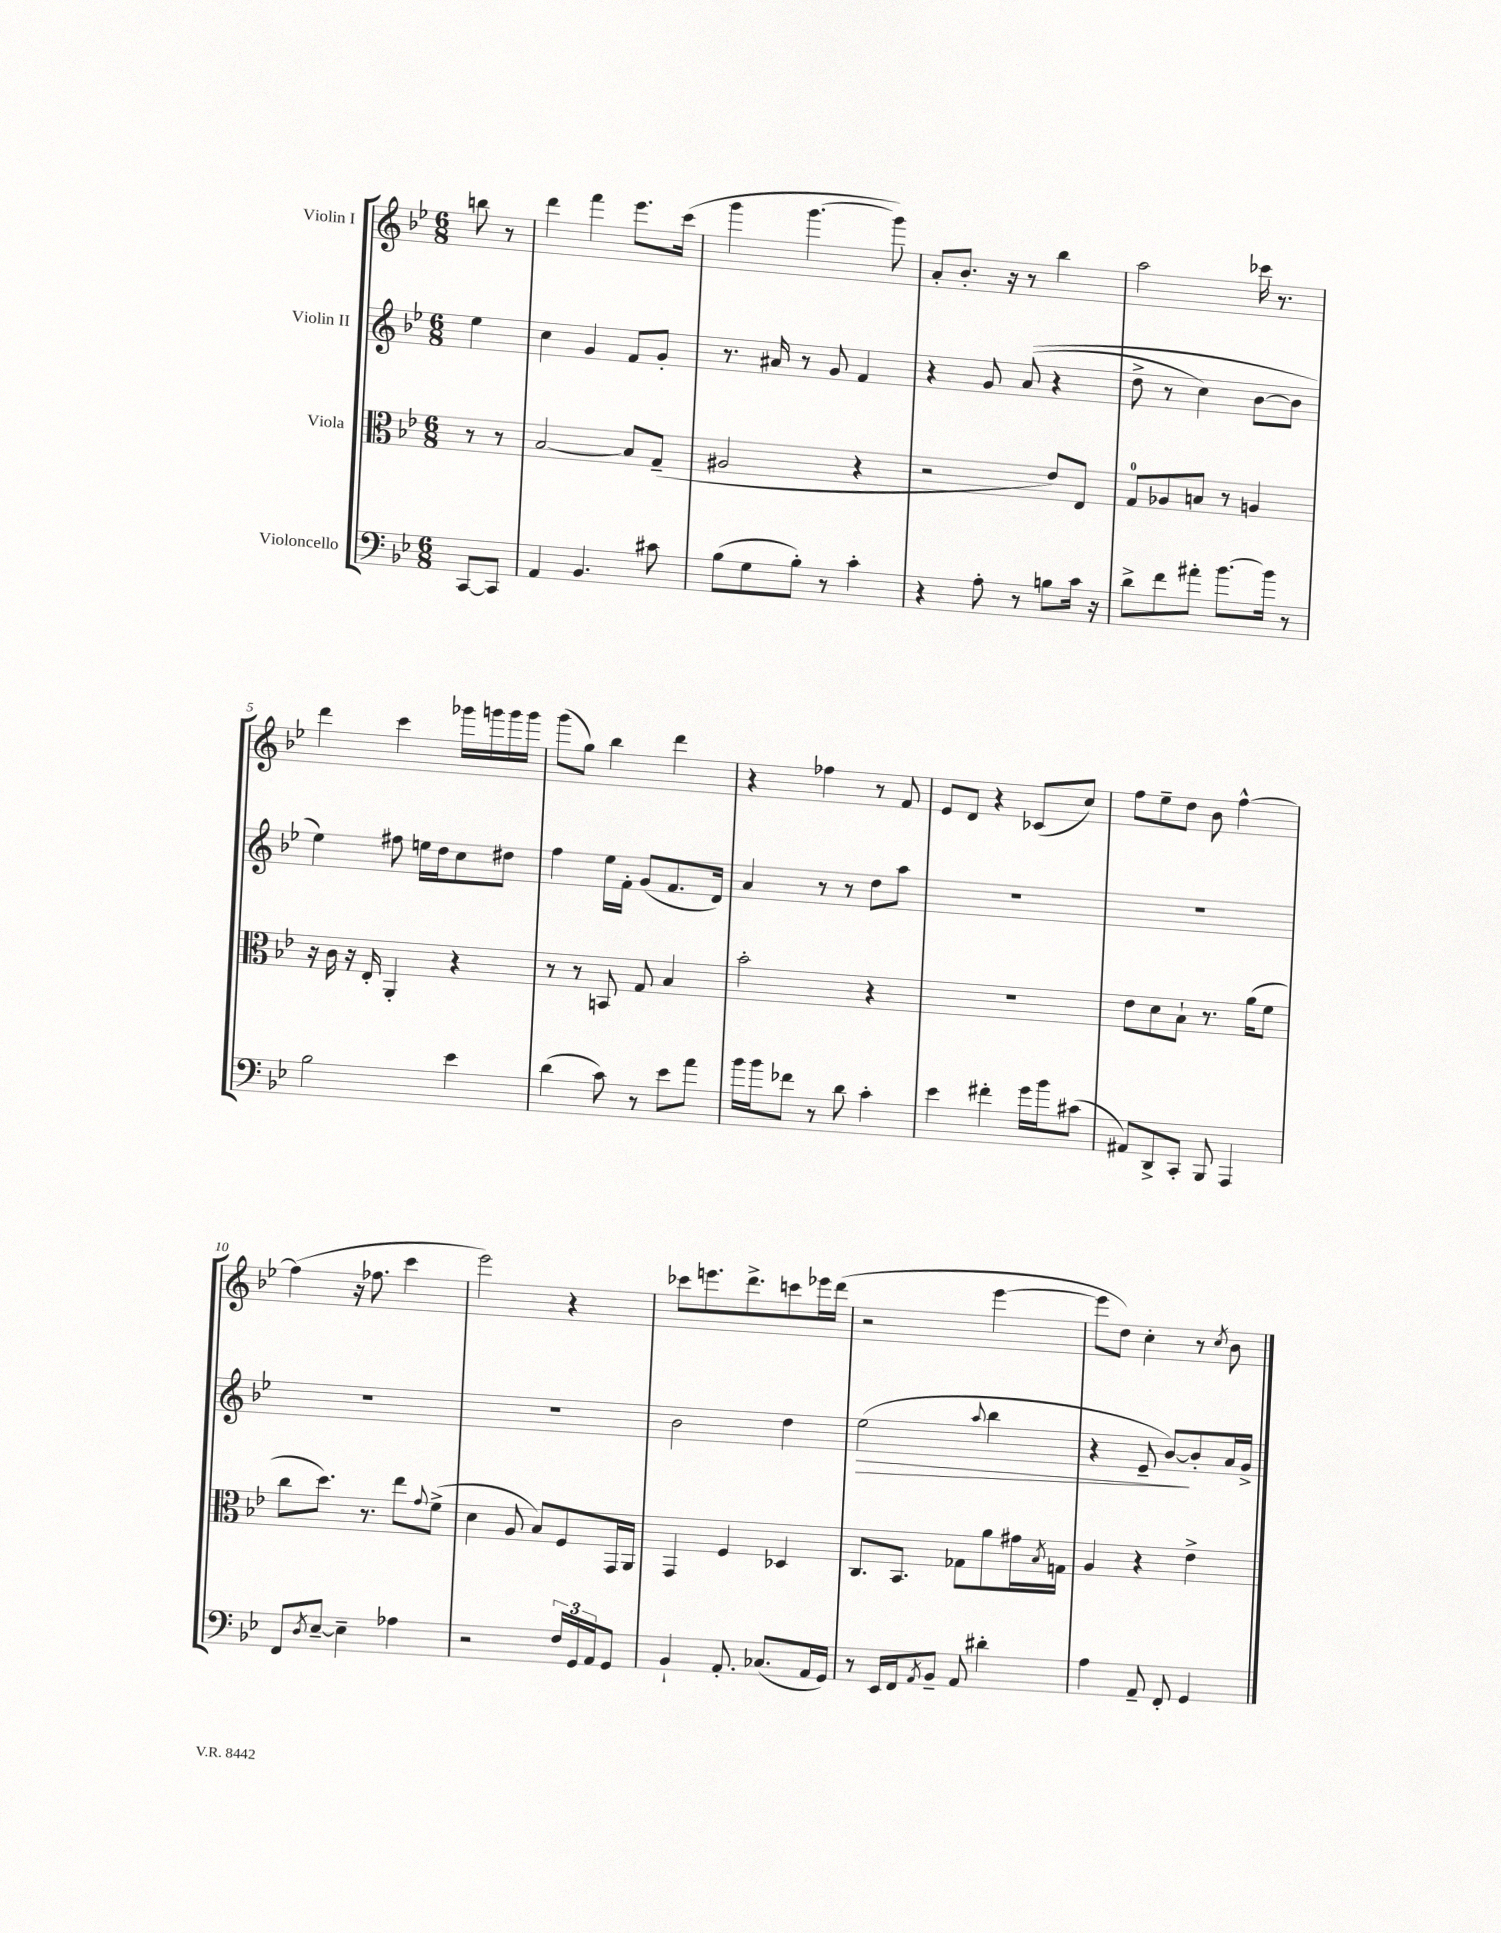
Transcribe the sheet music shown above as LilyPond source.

<<
\new StaffGroup <<
\new Staff = "s0" \with { instrumentName = "Violin I" } {
    \clef treble \key bes \major \numericTimeSignature \time 6/8 \partial 4
    b''8 r8 |
    d'''4 f'''4 ees'''8. c'''16( |
    g'''4 g'''4.~ g'''8) |
    a'8-. bes'8.-. r16 r8 bes''4 |
    a''2 ces'''16 r8. |
    d'''4 c'''4 ges'''16 g'''16 g'''16 g'''16 |
    g'''8( g''8) bes''4 d'''4 |
    r4 fes''4 r8 f'8 |
    ees'8 d'8 r4 ces'8( c''8) |
    f''8 ees''8-- d''8 bes'8 f''4~-^ |
    f''4( r16 fes''8. c'''4 |
    ees'''2) r4 |
    ces'''8 e'''8. d'''8.-> c'''8 ees'''16 d'''16( |
    r2 ees'''4~ |
    ees'''8 d''8) c''4-. r8 \acciaccatura { c''8 } bes'8 \bar "|." |
}
\new Staff = "s1" \with { instrumentName = "Violin II" } {
    \clef treble \key bes \major \numericTimeSignature \time 6/8 \partial 4
    ees''4 |
    c''4 g'4 f'8 g'8-. |
    r8. ais'16 r8 g'8 f'4 |
    r4 g'8 a'8(\( r4 |
    d''8-> r8 c''4) bes'8~ bes'8 |
    ees''4\) fis''8 e''16 d''16 c''8 dis''8 |
    f''4 ees''16 f'16-. g'8( f'8. d'16) |
    a'4 r8 r8 d''8 a''8 |
    R2. |
    R2. |
    R2. |
    R2. |
    bes'2 d''4 |
    ees''2\>( \appoggiatura { a''8 } bes''4 |
    r4 ees'8-- bes'8~\!) bes'8-. a'16 g'16-> \bar "|." |
}
\new Staff = "s2" \with { instrumentName = "Viola" } {
    \clef alto \key bes \major \numericTimeSignature \time 6/8 \partial 4
    r8 r8 |
    bes2~ bes8 g8--( |
    ais2 r4 |
    r2 ees'8) ees8 |
    g8-0 aes8 b8 r8 a4 |
    r16 c'16 r16 ees16-. a,4-. r4 |
    r8 r8 b,8 g8 bes4 |
    bes'2-. r4 |
    R2. |
    ees'8 d'8 bes8-! r8. a'16( f'8 |
    c''8 d''8.) r8. ees''8 \appoggiatura { g'8 } f'8->( |
    d'4 a8 bes8) f8 g,16 a,16 |
    g,4 f4 des4 |
    c8. bes,8. ges8 a'8 gis'16 \acciaccatura { bes8 } g16 |
    a4 r4 ees'4-> \bar "|." |
}
\new Staff = "s3" \with { instrumentName = "Violoncello" } {
    \clef bass \key bes \major \numericTimeSignature \time 6/8 \partial 4
    c,8~ c,8 |
    a,4 bes,4. cis'8 |
    bes8( g8 bes8-.) r8 c'4-. |
    r4 a8-. r8 b8 c'16 r16 |
    d'8-> f'8 ais'8-. bes'8.~ bes'16 r8 |
    bes2 ees'4 |
    d'4( c'8) r8 ees'8 a'8 |
    bes'16 bes'16 fes'8 r8 d'8 c'4-. |
    ees'4 fis'4-. g'16 bes'16 cis'8( |
    ais,8) d,8-> c,8-. bes,,8 a,,4 |
    f,8 \acciaccatura { d8 } ees8~-- ees4-- aes4 |
    r2 \tuplet 3/2 { f16 g,16 a,16 } g,8 |
    bes,4-! a,8.-. ces8.( a,16 g,16) |
    r8 ees,16 f,16 \acciaccatura { a,8 } bes,8-- a,8 dis'4-. |
    a4 a,8-- f,8-. g,4 \bar "|." |
}
>>
>>
